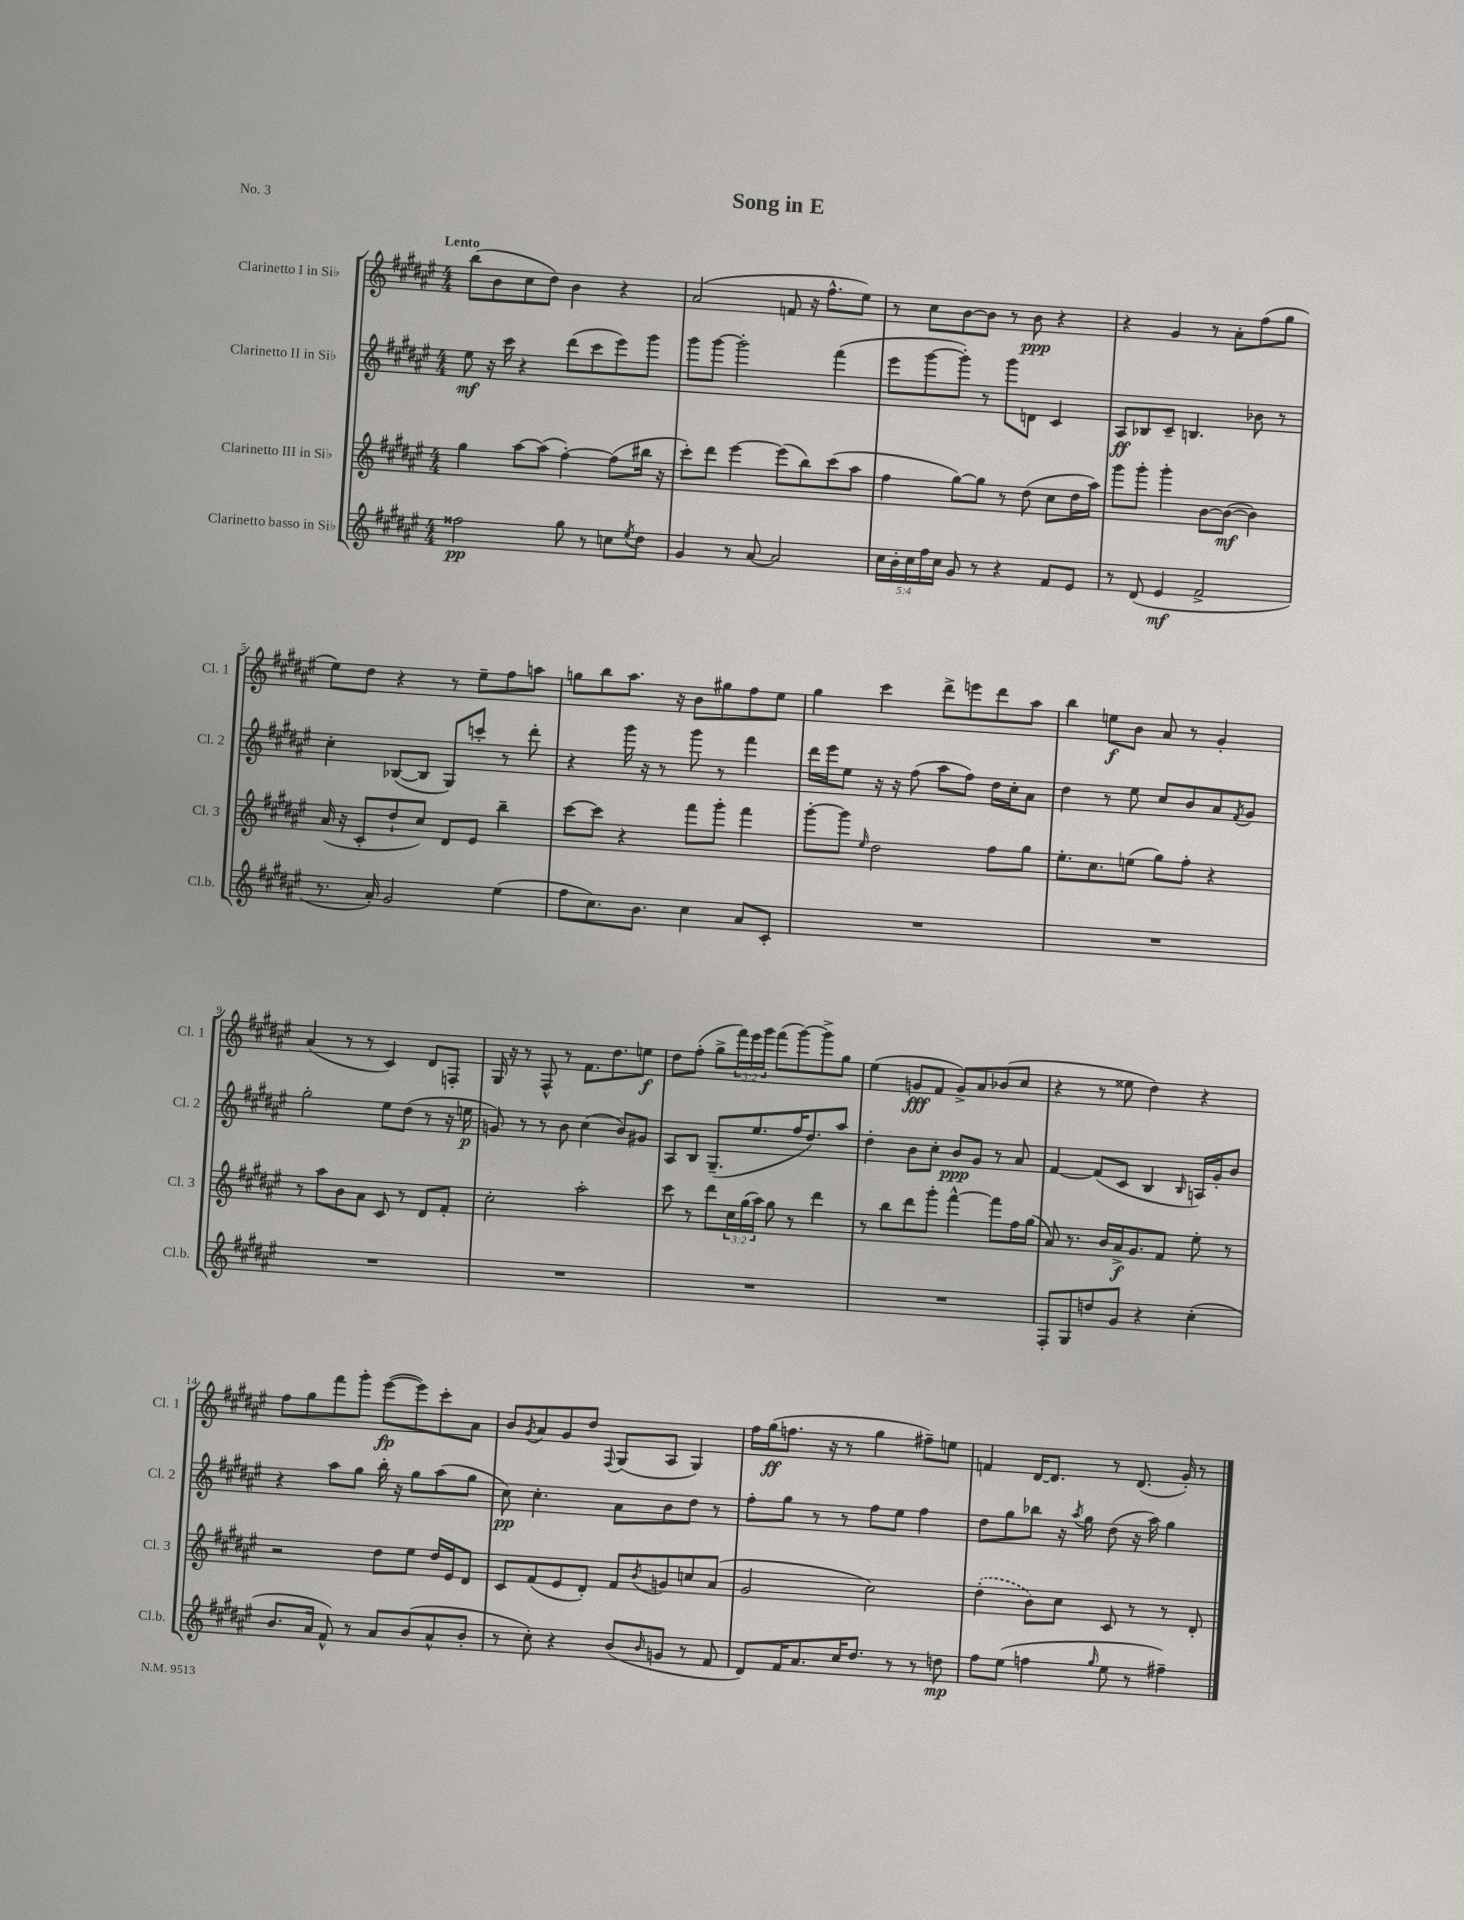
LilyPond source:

\header { title = "Song in E" piece = "No. 3" }
<<
\new StaffGroup <<
\new Staff = "s0" \with { instrumentName = "Clarinetto I in Sib" shortInstrumentName = "Cl. 1" } {
    \clef treble \key fis \major \numericTimeSignature \time 4/4 \override Staff.TupletNumber.text = #tuplet-number::calc-fraction-text \tempo "Lento"
    b''8( b'8 cis''8 dis''8) b'4 r4 |
    ais'2( f'8 r16 fis''8.-^ eis''8) |
    r8 cis''8 b'8~ b'8 r8 b'8\ppp r4 |
    r4 gis'4 r8 ais'8-. fis''8( gis''8 |
    eis''8) dis''8 r4 r8 eis''8-- fis''8 a''8 |
    g''8 b''8 ais''8. r16 b'8 gis''8 fis''8 eis''8 |
    gis''4 cis'''4 dis'''8-> e'''8 dis'''8 ais''8 |
    b''4 e''8\f b'8 ais'8 r8 gis'4-. |
    ais'4( r8 r8 cis'4) dis'8 f8-. |
    gis16 r16 r8 fis8-^ r8 fis'8. dis''8. e''8\f |
    dis''8 fis''8-.( gis''8-> \tuplet 3/2 { fis'''16) eis'''16 gis'''16 } fis'''8( gis'''8~) gis'''8-> gis''8 |
    eis''4( g'8\fff fis'8 g'8->) ais'8 bes'8( cis''8 |
    r4 r8 eisis''8 dis''4) r4 |
    fis''8 gis''8 fis'''8 gis'''8-. eis'''8~\fp( eis'''8) cis'''8-. ais'8 |
    b'8 \acciaccatura { gis'8 } ais'8 gis'8 dis''8 \appoggiatura { fis8 } gis8( ais8 gis4) |
    fis''16 gis''16\ff( f''8. r16 r8 gis''4 fis''8--) e''8 |
    f'4 dis'16~ dis'8. r8 dis'8.( gis'16-.) r8 \bar "|." |
}
\new Staff = "s1" \with { instrumentName = "Clarinetto II in Sib" shortInstrumentName = "Cl. 2" } {
    \clef treble \key fis \major \numericTimeSignature \time 4/4
    eis''8\mf r16 cis'''16 r4 dis'''8( cis'''8 eis'''8) gis'''8 |
    gis'''8 gis'''8~ gis'''2-. fis'''4( |
    eis'''8 gis'''8~ gis'''8-.) r8 gis'''8 d'8 cis'4 |
    ais8\ff bes8 cis'8-- b4. bes'8 r8 |
    cis''4-. bes8~( bes8 gis8) c'''8-. r8 dis'''8-. |
    r4 gis'''16 r16 r8 gis'''8 r8 fis'''4 |
    dis'''16 eis'''16 eis''8 r16 r16 fis''8( ais''8 fis''8) dis''16 cis''16-. ais'8 |
    dis''4 r8 eis''8 cis''8 b'8 ais'8 \acciaccatura { fis'8 } gis'8 |
    gis''2-. eis''8 dis''8( r8 r16 e''16\p |
    g'8) r8 r8 b'8 cis''4( b'8) gis'8 |
    ais8 b8 gis8.--( eis''8. fis''16 dis''8.) ais''8 |
    dis''4-. b'8 cis''8-. b'8\ppp gis'8 r8 ais'8 |
    fis'4~ fis'8( cis'8 b4 \grace { b16 } a16) gis'16-. b'8 |
    r4 ais''8 gis''8 b''16-. r16 gis''8 ais''8( gis''8 |
    cis''8\pp) cis''4.-. ais'8 b'8 dis''8 r8 |
    fis''8-. gis''8 r8 r8 fis''8 eis''8 fis''4 |
    dis''8 gis''8 bes''8 r16 \acciaccatura { ais''8 } gis''16 dis''8( r16 ais''16) gis''4 \bar "|." |
}
\new Staff = "s2" \with { instrumentName = "Clarinetto III in Sib" shortInstrumentName = "Cl. 3" } {
    \clef treble \key fis \major \numericTimeSignature \time 4/4 \override Staff.TupletNumber.text = #tuplet-number::calc-fraction-text
    gis''4 ais''8~ ais''8( fis''4~-.) fis''8( bis''16 r16 |
    cis'''8-.) dis'''8 eis'''4~ eis'''8( b''8) cis'''8( ais''8 |
    fis''4 gis''8~) gis''8 r8 dis''8( cis''8 dis''16 ais''16) |
    gis'''8 gis'''8-. gis'''4-. b'8~ b'8~\mf( b'4) |
    ais'16( r16 cis'8-. dis''8-! cis''8) dis'8 eis'8 b''4-- |
    cis'''8~ cis'''8 r4 fis'''8 gis'''8-. fis'''4 |
    gis'''8~-. gis'''8 \grace { eis''16 } dis''2 fis''8 gis''8 |
    eis''8.-. cis''8. e''8( gis''8) fis''8-. r4 |
    r8 ais''8 b'8 ais'8 cis'8 r8 dis'8 fis'8-. |
    cis''2-. ais''2-. |
    cis'''8 r8 dis'''8 \tuplet 3/2 { cis''16 gis''16( ais''16) } gis''8 r8 dis'''4 |
    r8 b''8 dis'''8 gis'''8-. fis'''4~-^ fis'''8 fis''16 gis''16( |
    ais'8) r8. b'16 ais'16->\f gis'8. fis'8 eis''8-. r8 |
    r2 dis''8 eis''8 dis''16 eis'16 dis'8 |
    cis'8 fis'8( eis'8 dis'8-.) fis'8 \acciaccatura { b'8 } g'8 c''8 ais'8( |
    gis'2 cis''2) |
    \once \slurDashed dis''4-.( b'8) cis''8 cis'8 r8 r8 dis'8-. \bar "|." |
}
\new Staff = "s3" \with { instrumentName = "Clarinetto basso in Sib" shortInstrumentName = "Cl.b." } {
    \clef treble \key fis \major \numericTimeSignature \time 4/4 \override Staff.TupletNumber.text = #tuplet-number::calc-fraction-text
    fisis''2\pp gis''8 r8 c''8 \acciaccatura { eis''8 } dis''8 |
    gis'4 r8 ais'8~ ais'2 |
    \tuplet 5/4 { cis''16 b'16-. cis''16 fis''16 cis''16 } gis'8 r8 r4 fis'8 eis'8 |
    r8 dis'8( eis'4\mf fis'2-> |
    r8. ais'16-.) gis'2 eis''4( |
    fis''8 cis''8.) b'8. cis''4 ais'8 cis'8-. |
    R1 |
    R1 |
    R1 |
    R1 |
    R1 |
    R1 |
    fis8-. gis8 d''8 gis'8 r4 cis''4-.( |
    b'8. ais'16 fis'8-^) r8 ais'8 b'8( ais'8-^ b'8-. |
    r8 cis''8-.) r4 b'8( \grace { b'16 } g'8 r8 fis'8 |
    dis'8) fis'16 ais'8. cis''16 dis''8. r8 r8 d''8\mp |
    fis''8 eis''8( f''4 \grace { gis''16 } eis''8 r8 fis''4--) \bar "|." |
}
>>
>>
